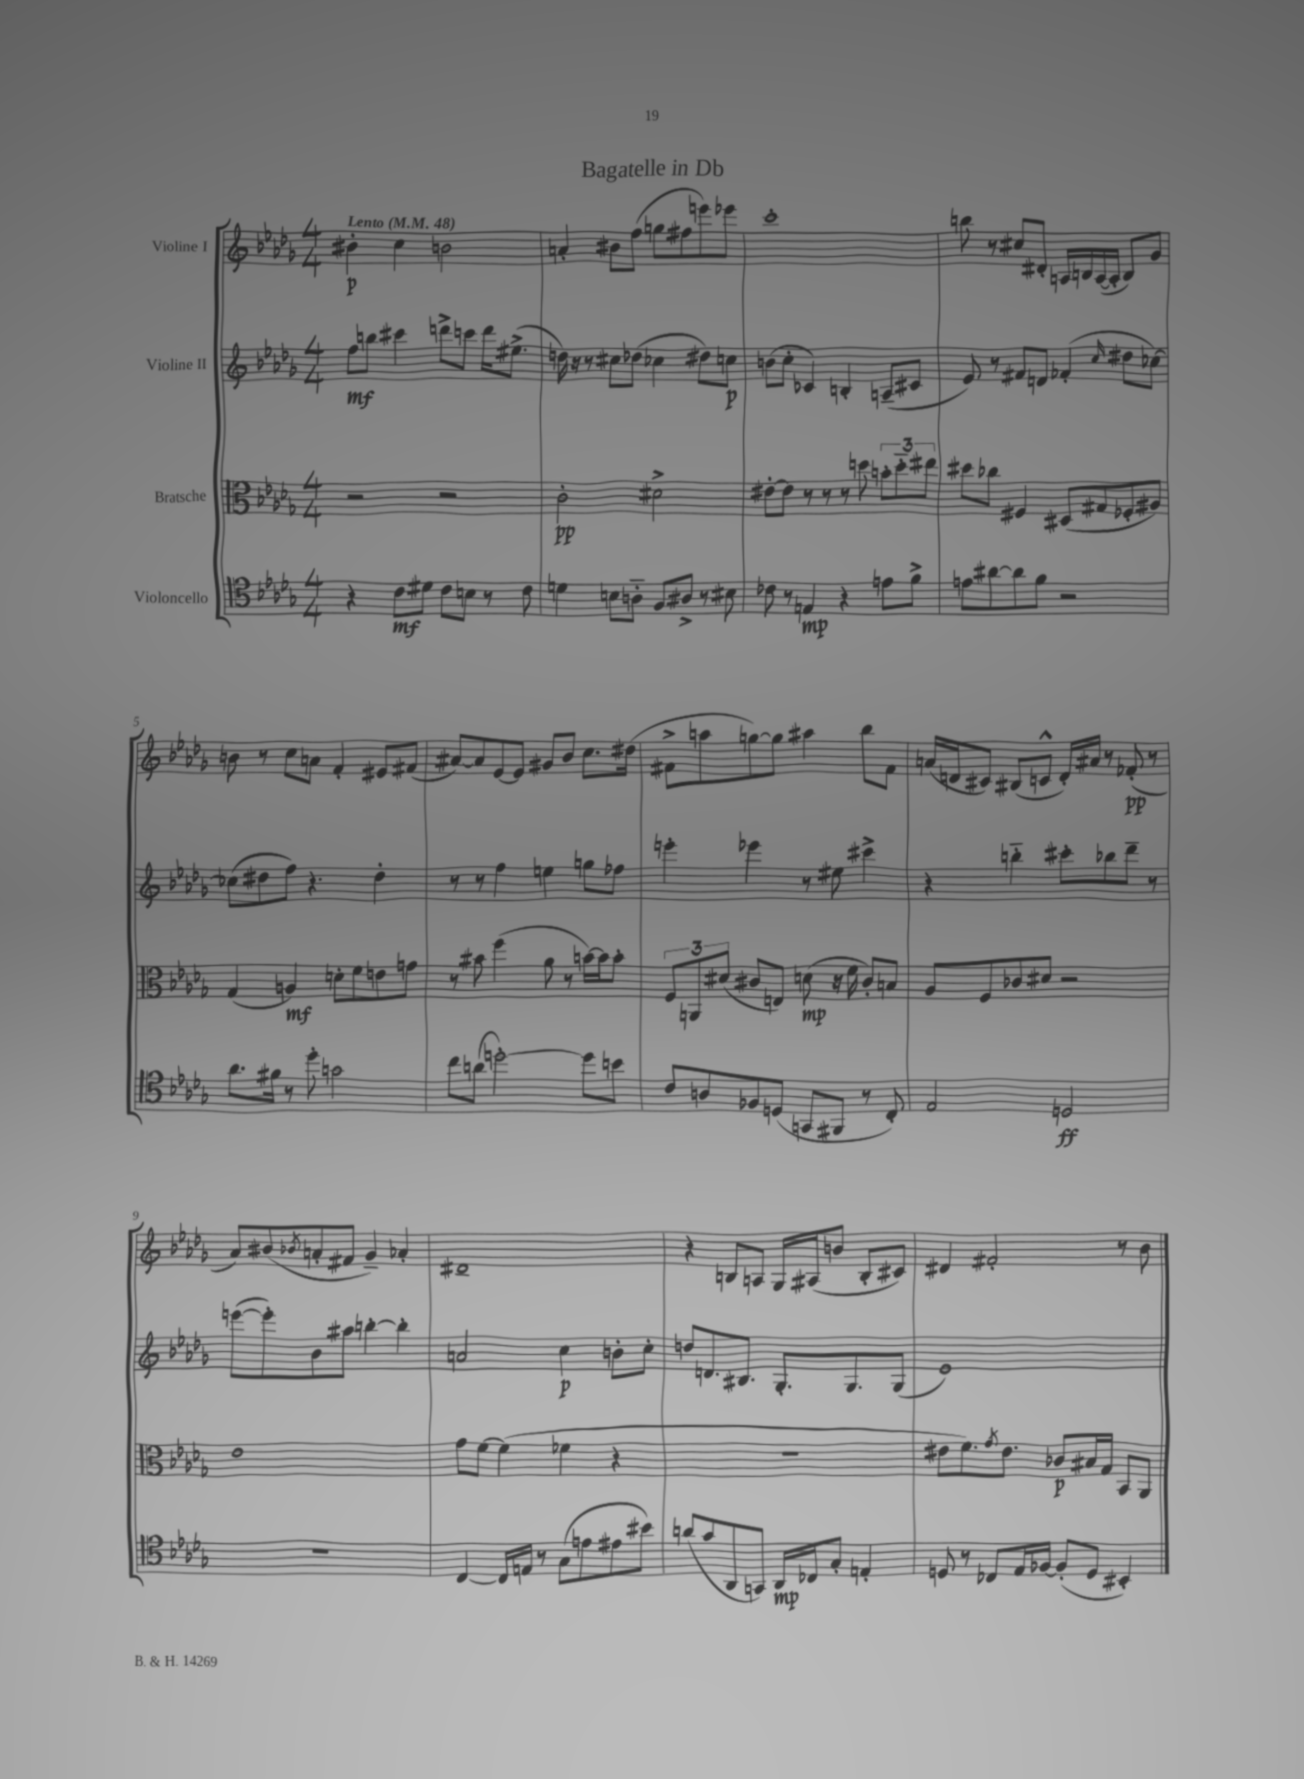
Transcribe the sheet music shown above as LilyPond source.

\header { title = "Bagatelle in Db" }
<<
\new StaffGroup <<
\new Staff = "s0" \with { instrumentName = "Violine I" } {
    \clef treble \key des \major \numericTimeSignature \time 4/4 \tempo "Lento" 4 = 48
    bis'4-.\p c''4 b'2 |
    a'4-. bis'8 f''8( g''8 fis''8 e'''8) ees'''8 |
    c'''1-. |
    b''8 r8 cis''8 dis'8-. a16 b16 a16~( a16-. b8) ges'8 |
    b'8 r8 c''8 a'8 f'4-. eis'8 fis'8( |
    ais'8~) ais'8 ees'8~ ees'8 gis'8 bes'8 c''8. dis''16( |
    fis'8-> a''8 g''8~) g''8 ais''4 bes''8 fis'8 |
    a'16( d'16 cis'8) bis8( c'8-^ d'16-.) ais'16 r8 fes'8-.\pp( r8 |
    aes'8) bis'8( \acciaccatura { bes'8 } a'8-. fis'8 ges'4--) aes'4-. |
    dis'1-- |
    r4 b8 a8 ges16 ais16( b'8 b8-. cis'8) |
    dis'4 fis'2-. r8 bes'8 \bar "|." |
}
\new Staff = "s1" \with { instrumentName = "Violine II" } {
    \clef treble \key des \major \numericTimeSignature \time 4/4
    f''8\mf b''8 cis'''4 d'''8-> c'''8 d'''16 eis''8.->( |
    d''16) r16 r8 cis''8 des''8( ces''4 dis''8) c''8\p |
    b'8( c''8-. ces'4) b4-. a8--( cis'8 |
    ees'8) r8 fis'8 d'8 fes'4-.( \grace { c''16 } dis''8 ces''8~) |
    ces''8( dis''8 f''8) r4. dis''4-. |
    r8 r8 f''4 e''4 g''8 fes''8 |
    e'''4-. ees'''4 r8 eis''8 cis'''4-> |
    r4 b''4-_ cis'''8-. bes''8 des'''8-- r8 |
    e'''8~( e'''8-.) bes'8 ais''8 b''4~-. b''4-. |
    a'2 c''4\p b'8-. c''8-. |
    d''8 d'8. bis8. ges8.-. ges8. ges8( |
    ees'1) \bar "|." |
}
\new Staff = "s2" \with { instrumentName = "Bratsche" } {
    \clef alto \key des \major \numericTimeSignature \time 4/4
    r2 r2 |
    c'2-.\pp dis'2-> |
    eis'8~-. eis'8 r8 r8 r8 d''8 \tuplet 3/2 { b'8-. d''8-_ eis''8 } |
    dis''8 ces''8 fis4 dis8( gis8 fes8-. ais8) |
    ges4( a4\mf) d'8-. f'8 e'8 g'8 |
    r8 bis'8 f''4( aes'8 r8 b'16~) b'16 b'8-. |
    \tuplet 3/2 { f8 a,8 dis'8( } cis'8 e8) d'8\mp( r16 f'16 cis'8-.) b8 |
    aes8 f8 ces'8 dis'8 r2 |
    ees'1 |
    ges'8 f'8~ f'4( fes'4 r4 |
    R1 |
    eis'8 f'8.) \acciaccatura { ges'8 } eis'8. ces'8\p bis16 ges16 bes,8 aes,8 \bar "|." |
}
\new Staff = "s3" \with { instrumentName = "Violoncello" } {
    \clef tenor \key des \major \numericTimeSignature \time 4/4
    r4 c'8\mf dis'8 c'8 b8 r8 c'8 |
    d'4 b8 a8-_ f8 ais8-> r8 bis8 |
    ces'8 r8 e4\mp r4 e'8 f'8-> |
    e'8 ais'8~ ais'8 f'8 r2 |
    aes'8. fis'16 r8 des''8-. g'2 |
    c''8 a'8( d''2~-.) d''8 b'8 |
    c'8 a8 fes8 d8( g,8 fis,8 r8 c8-.) |
    ees2 d2\ff |
    R1 |
    c4~ c16 e16 r8 ges8( e'8 eis'8 bis'8) |
    a'8( ges'8 aes,8 g,8) aes,16\mp ces16 ges8-. e4-. |
    d8 r8 ces8 ees16 fes16~ fes8-.( d8 bis,4-.) \bar "|." |
}
>>
>>
